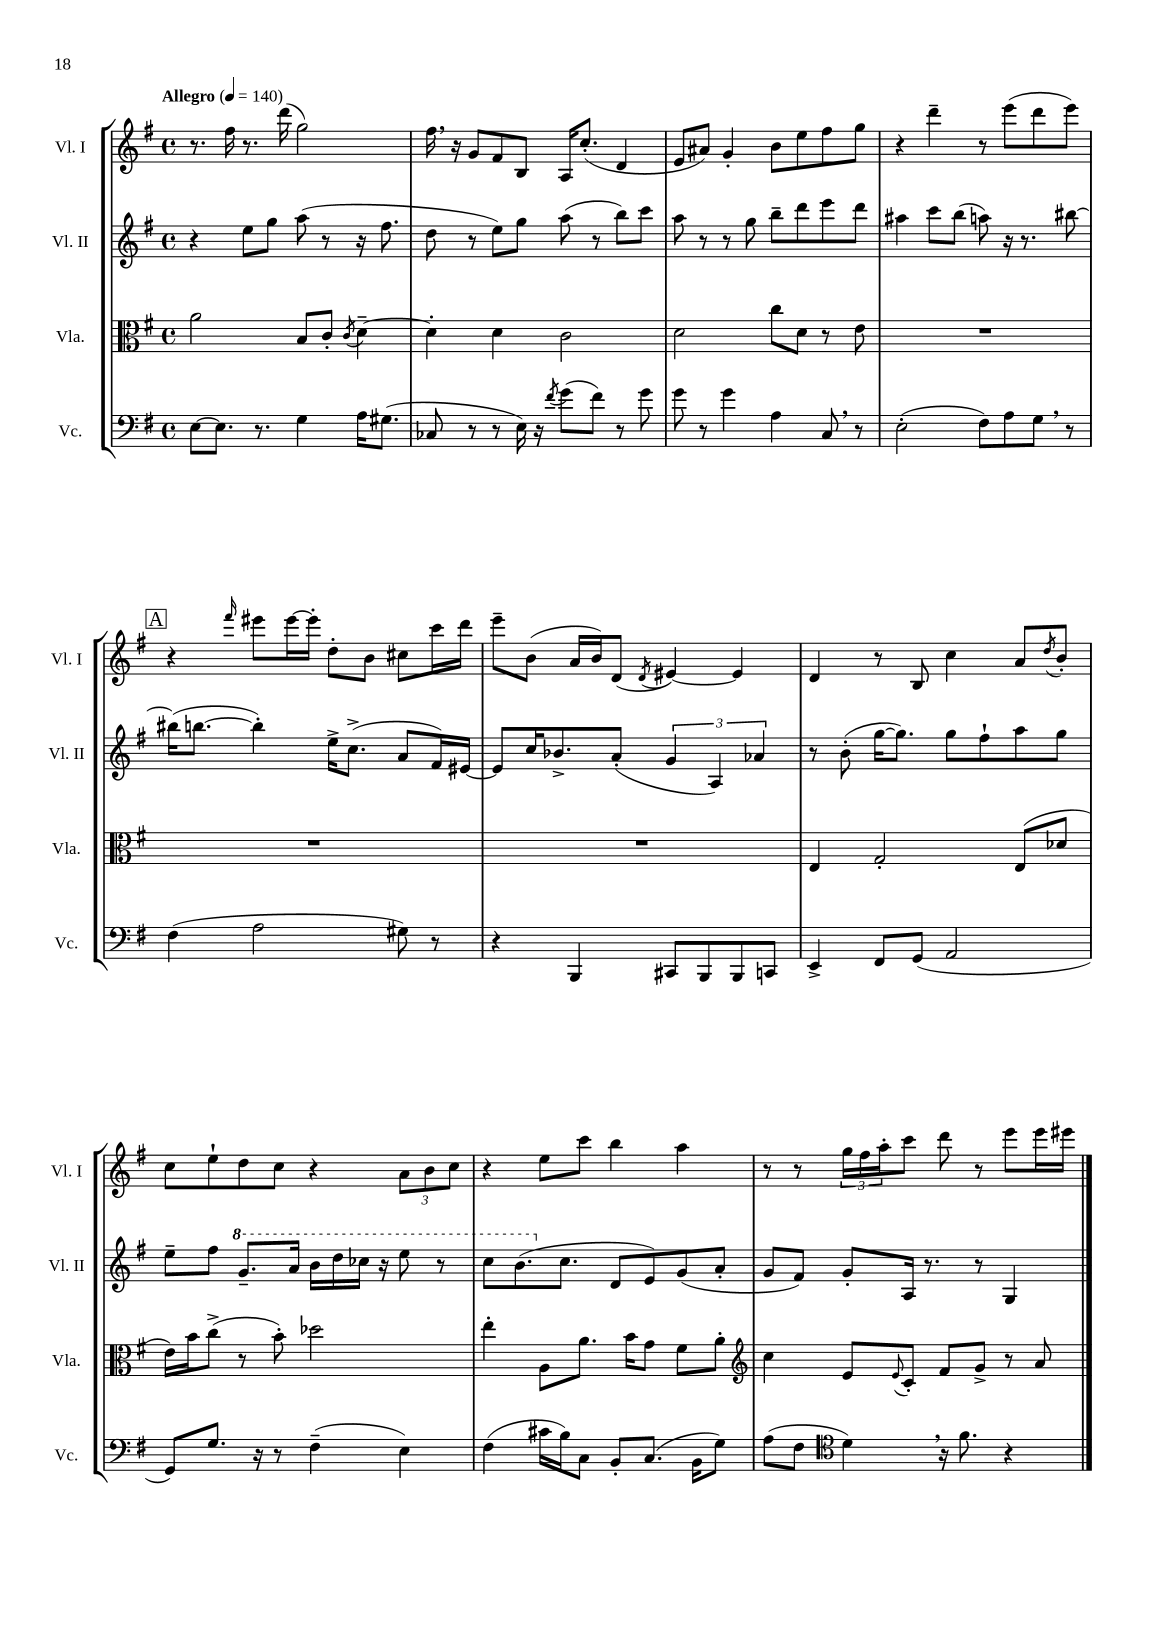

**kern	**kern	**kern	**kern
*part4	*part3	*part2	*part1
*staff4	*staff3	*staff2	*staff1
*I"Vc.	*I"Vla.	*I"Vl. II	*I"Vl. I
*I'Vc.	*I'Vla.	*I'Vl. II	*I'Vl. I
*clefF4	*clefC3	*clefG2	*clefG2
*k[f#]	*k[f#]	*k[f#]	*k[f#]
*M4/4	*M4/4	*M4/4	*M4/4
*met(c)	*met(c)	*met(c)	*met(c)
*MM140	*MM140	*MM140	*MM140
=1	=1	=1	=1
!	!	!	!LO:TX:a:B:t=Allegro
[8E\L	2a\	4r	8.r
8.E\J]	.	.	.
.	.	.	16ff#\
.	.	8ee\L	8.r
8.r	.	.	.
.	.	8gg\J	.
.	.	.	(16ddd\
4G\	8B/L	(8aa\	2gg\)
.	8c'/J	8r	.
.	8qc/	.	.
16A\KL	[4d~\	16r	.
(8.G#X\J	.	8.ff#\	.
=2	=2	=2	=2
8C-X/	4d'\]	8dd\	16ff#,\
.	.	.	16r
8r	.	8r	8g/L
8r	4d\	8ee\L)	8f#/
16E\)	.	8gg\J	8B/J
16r	.	.	.
8qf#/	.	.	.
(8g\L	2c\	(8aa\	16A/KL
.	.	.	(8.cc'/J
8f#\J)	.	8r	.
8r	.	8bb\L)	4d/
8g\	.	8ccc\J	.
=3	=3	=3	=3
8g\	2d\	8aa\	8e/L
8r	.	8r	8a#X/J)
4g\	.	8r	4g'/
.	.	8gg\	.
4A\	8cc\L	8bb~\L	8b\L
.	8d\J	8ddd\	8ee\
8C,/	8r	8eee\	8ff#\
8r	8e\	8ddd\J	8gg\J
=4	=4	=4	=4
(2E'\	1r	4aa#X\	4r
.	.	8ccc\L	4ddd~\
.	.	(8bb\J	.
8F#\L)	.	8aan\)	8r
8A\	.	16r	(8eee\L
.	.	8.r	.
8G,\J	.	.	8ddd\
8r	.	[8bb#X\	8eee\J)
!!LO:LB:g=z
!!LO:REH:place=s1:t=A
=5	=5	=5	=5
(4F#\	1r	(16bb#X\KL]	4r
.	.	[8.bbn\J	.
.	.	.	16qqfff#/
2A\	.	4bb'\])	8eee#X\L
.	.	.	[16eee#\L
.	.	.	16eee#'\JJ]
.	.	16ee^\KL	8dd'\L
.	.	(8.cc^\J	.
.	.	.	8b\J
8G#X\)	.	8a/L	8cc#X\L
8r	.	16f#/L)	16ccc\L
.	.	[16e#X/JJ	16ddd\JJ
=6	=6	=6	=6
4r	1r	8e#/L]	8eee~\L
.	.	16cc/K	(8b\J
.	.	8.b-X^/	.
4BBB/	.	.	16a/LL
.	.	.	16b/J)
.	.	(8a'/J	(8d/J
.	.	.	8qd/
8CC#X/L	.	6g/	[4e#X/)
8BBB/	.	.	.
.	.	6A/)	.
8BBB/	.	.	4e#/]
.	.	6a-X/	.
8CCn/J	.	.	.
=7	=7	=7	=7
4EE^/	4E/	8r	4d/
.	.	(8b'\	.
8FF#/L	2G'/	[16gg\KL	8r
.	.	8.gg\J])	.
(8GG/J	.	.	8B/
2AA/	.	8gg\L	4cc\
.	.	8ff#`\	.
.	(8E/L	8aa\	8a/L
.	.	.	8qdd/
.	8d-X/J	8gg\J	8b'/J
!!LO:LB:g=z
=8	=8	=8	=8
8GG/L)	16e\LL)	8ee~\L	8cc\L
.	16b\J	.	.
8.G/J	(8cc^\J	8ff#\J	8ee`\
*	*	*8va	*
.	8r	8.gg~/L	8dd\
16r	.	.	.
8r	8b'\)	.	8cc\J
.	.	16aa/Jk	.
(4F#~\	2dd-X\	16bb\LL	4r
.	.	16ddd\	.
.	.	16ccc-X\JJ	.
.	.	16r	.
4E\)	.	8eee\	12a\L
.	.	.	12b\
.	.	8r	.
.	.	.	12cc\J
=9	=9	=9	=9
(4F#\	4ee'\	8ccc\L	4r
.	.	(8.bb\	.
16c#X\LL	8A\L	.	8ee\L
*	*	*X8va	*
16B\J)	.	8.cc\J	.
8C\J	8.a\J	.	8ccc\J
8BB'/L	.	8d/L	4bb\
.	16b\KL	.	.
(8.C/J	8g\J	8e/)	.
.	8f#\L	(8g/	4aa\
16BB\KL	.	.	.
8G\J)	8a'\J	8a'/J	.
=10	=10	=10	=10
*	*clefG2	*	*
(8A\L	4cc\	8g/L	8r
8F#\J	.	8f#/J)	8r
*clefC4	*	*	*
4d,\)	8e/L	8g'/L	24gg\LL
.	.	.	24ff#\
.	.	.	24aa'\J
.	8qqe/	.	.
.	8c'/J	16A/Jk	8ccc\J
.	.	8.r	.
16r	8f#/L	.	8ddd\
8.f#\	.	.	.
.	8g^/J	8r	8r
4r	8r	4G/	8eee\L
.	8a/	.	16eee\L
.	.	.	16eee#X\JJ
==	==	==	==
*-	*-	*-	*-
